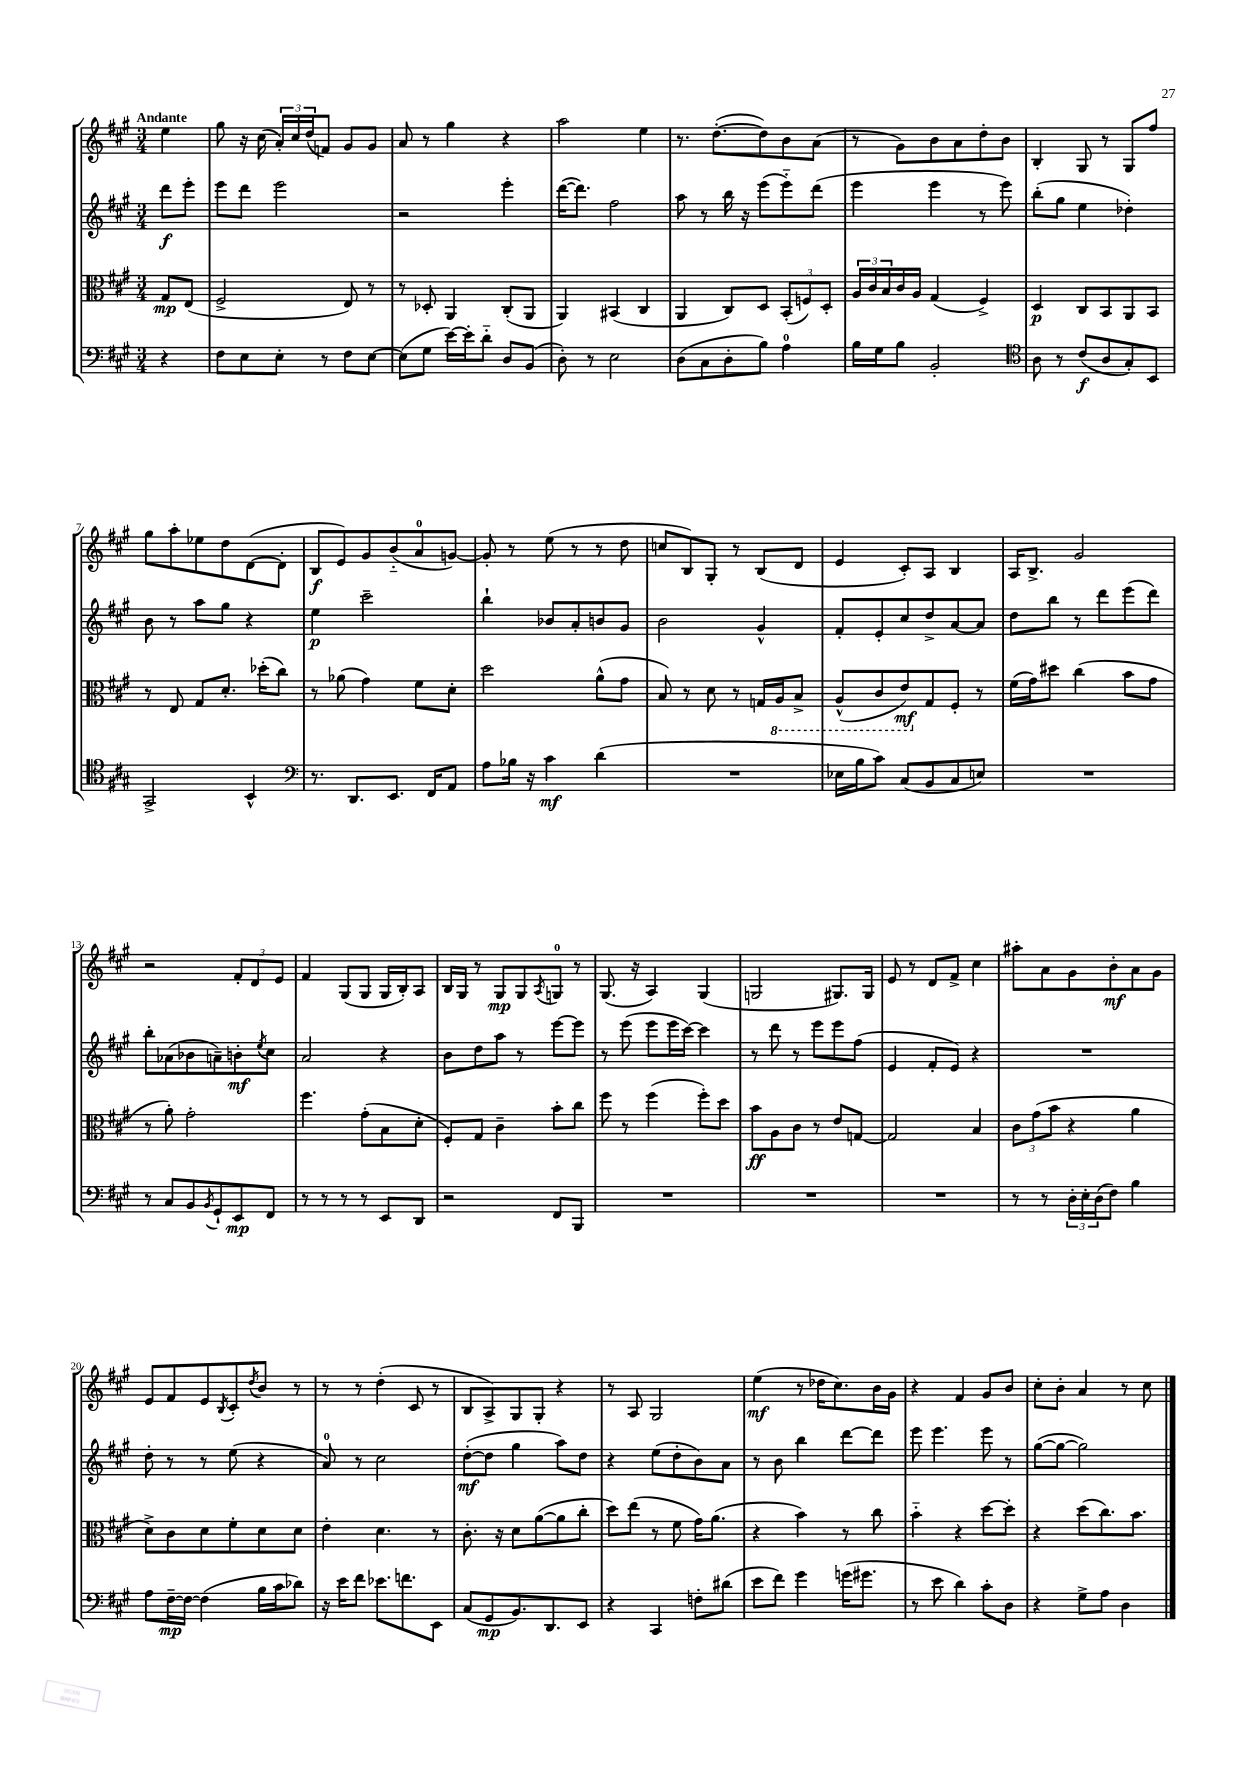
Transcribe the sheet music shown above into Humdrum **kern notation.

**kern	**dynam	**kern	**dynam	**kern	**dynam	**kern	**dynam
*part4	*part4	*part3	*part3	*part2	*part2	*part1	*part1
*staff4	*staff4	*staff3	*staff3	*staff2	*staff2	*staff1	*staff1
*clefF4	*	*clefC3	*	*clefG2	*	*clefG2	*
*k[f#c#g#]	*	*k[f#c#g#]	*	*k[f#c#g#]	*	*k[f#c#g#]	*
*M3/4	*	*M3/4	*	*M3/4	*	*M3/4	*
=	=	=	=	=	=	=	=
!	!	!	!	!	!	!LO:TX:a:B:t=Andante	!
4r	.	8G#/L	mp	8ddd\L	f	4ee\	.
.	.	(8E/J	.	8eee'\J	.	.	.
=1	=1	=1	=1	=1	=1	=1	=1
8F#\L	.	2F#^/	.	8eee\L	.	8gg#\	.
8E\	.	.	.	8ddd\J	.	16r	.
.	.	.	.	.	.	(16cc#\	.
8E'\J	.	.	.	2eee\	.	24a'/LL)	.
.	.	.	.	.	.	24cc#/	.
.	.	.	.	.	.	(24dd/J	.
8r	.	.	.	.	.	8fn/J)	.
8F#\L	.	8E/)	.	.	.	8g#/L	.
[8E\J	.	8r	.	.	.	8g#/J	.
=2	=2	=2	=2	=2	=2	=2	=2
(8E\L]	.	8r	.	2r	.	8a/	.
8G#\J	.	8D-X'/	.	.	.	8r	.
[16e\LL)	.	4AA/	.	.	.	4gg#\	.
16e'\J]	.	.	.	.	.	.	.
8d\J	.	.	.	.	.	.	.
8D/L	.	(8C#'/L	.	4eee'\	.	4r	.
(8BB/J	.	8AA/J	.	.	.	.	.
=3	=3	=3	=3	=3	=3	=3	=3
8D'\)	.	4AA/)	.	([16ddd\KL	.	2aa\	.
.	.	.	.	8.ddd\J])	.	.	.
8r	.	.	.	.	.	.	.
2E\	.	(4BB#X/	.	2ff#\	.	.	.
.	.	4C#/	.	.	.	4ee\	.
=4	=4	=4	=4	=4	=4	=4	=4
(8D\L	.	4AA/	.	8aa\	.	8.r	.
8C#\	.	.	.	8r	.	.	.
.	.	.	.	.	.	([8.dd'\L	.
8D'\	.	8C#/L)	.	16bb\	.	.	.
.	.	.	.	16r	.	.	.
8B\J)	.	8D/J	.	(8eee\L	.	8dd\])	.
4A\	.	(12BB'/L	.	8eee\)	.	8b\	.
.	.	12Fn/)	.	.	.	.	.
.	.	.	.	(8ddd\J	.	(8a\J	.
.	.	12D'/J	.	.	.	.	.
=5	=5	=5	=5	=5	=5	=5	=5
16B\LL	.	24A/LL	.	4eee\	.	8r	.
.	.	24c#/	.	.	.	.	.
16G#\J	.	.	.	.	.	.	.
.	.	24B/	.	.	.	.	.
8B\J	.	16c#/	.	.	.	8g#\L)	.
.	.	16A/JJ	.	.	.	.	.
2BB'/	.	(4G#/	.	4eee\	.	8b\	.
.	.	.	.	.	.	8a\	.
.	.	4F#^/)	.	8r	.	8dd'\	.
.	.	.	.	8eee\)	.	8b\J	.
=6	=6	=6	=6	=6	=6	=6	=6
*clefC4	*	*	*	*	*	*	*
8A\	.	4D/	p	(8bb'\L	.	4B'/	.
8r	.	.	.	8gg#\J	.	.	.
(8c#/L	f	8C#/L	.	4ee\	.	8G#/	.
8A/	.	8BB/	.	.	.	8r	.
8G#'/)	.	8AA/	.	4dd-X'\)	.	8G#/L	.
8BB/J	.	8BB/J	.	.	.	8ff#/J	.
!!LO:LB:g=z
=7	=7	=7	=7	=7	=7	=7	=7
2GG#^/	.	8r	.	8b\	.	8gg#\L	.
.	.	8E/	.	8r	.	8aa'\	.
.	.	8G#/L	.	8aa\L	.	8ee-X\	.
.	.	8.d'/J	.	8gg#\J	.	8dd\	.
4BB^^/	.	.	.	4r	.	([8d\	.
.	.	(16dd-X'\KL	.	.	.	.	.
.	.	8cc#\J)	.	.	.	8d'\J]	.
=8	=8	=8	=8	=8	=8	=8	=8
*clefF4	*	*	*	*	*	*	*
8.r	.	8r	.	4ee\	p	8B/L	f
.	.	(8a-X\	.	.	.	8e/)	.
8.DD/L	.	.	.	.	.	.	.
.	.	4g#\)	.	2ccc#~\	.	8g#/	.
8.EE/J	.	.	.	.	.	(8b/	.
.	.	8f#\L	.	.	.	8a/	.
16FF#/KL	.	.	.	.	.	.	.
8AA/J	.	8d'\J	.	.	.	[8gn/J)	.
=9	=9	=9	=9	=9	=9	=9	=9
8A\L	.	2dd\	.	4bb`\	.	8g'/]	.
16B-X\Jk	.	.	.	.	.	8r	.
16r	.	.	.	.	.	.	.
4c#\	mf	.	.	8b-X/L	.	(8ee\	.
.	.	.	.	8a'/	.	8r	.
(4d\	.	(8a^^\L	.	8bn/	.	8r	.
.	.	8g#\J	.	8g#/J	.	8dd\	.
=10	=10	=10	=10	=10	=10	=10	=10
2.r	.	8B/)	.	2b\	.	8ccn/L	.
.	.	8r	.	.	.	8B/)	.
.	.	8d\	.	.	.	8G#'/J	.
.	.	8r	.	.	.	8r	.
.	.	16Gn/LL	.	4g#^^/	.	(8B/L	.
*	*	*8ba	*	*	*	*	*
.	.	16AA/J	.	.	.	.	.
.	.	8BB^/J	.	.	.	8d/J	.
=11	=11	=11	=11	=11	=11	=11	=11
16E-X\LL	.	(8AA^^/L	.	8f#'/L	.	4e/	.
16B\J	.	.	.	.	.	.	.
8c#\J)	.	8C#/	.	8e'/	.	.	.
(8C#/L	.	8E/)	mf	8cc#/	.	8c#'/L)	.
*	*	*X8ba	*	*	*	*	*
8BB/	.	8G#/	.	8dd^/	.	8A/J	.
8C#/	.	8F#'/J	.	[8a/	.	4B/	.
8En/J)	.	8r	.	8a/J]	.	.	.
=12	=12	=12	=12	=12	=12	=12	=12
2.r	.	(16f#\LL	.	8dd\L	.	16A/KL	.
.	.	16g#\J)	.	.	.	8.B^/J	.
.	.	8dd#X\J	.	8bb\J	.	.	.
.	.	(4cc#\	.	8r	.	2g#/	.
.	.	.	.	8ddd\L	.	.	.
.	.	8b\L	.	(8eee\	.	.	.
.	.	8g#\J	.	8ddd\J)	.	.	.
!!LO:LB:g=z
=13	=13	=13	=13	=13	=13	=13	=13
8r	.	8r	.	8bb'\L	.	2r	.
8C#/L	.	8a'\)	.	(8a-X\	.	.	.
8BB/	.	2g#'\	.	8b-X\	.	.	.
8qBB/	.	.	.	.	.	.	.
8GG#`/	.	.	.	8an~\)	.	.	.
8EE/	mp	.	.	8bn'\	mf	12f#'/L	.
.	.	.	.	.	.	12d/	.
.	.	.	.	8qee/	.	.	.
8FF#/J	.	.	.	8cc#\J	.	.	.
.	.	.	.	.	.	12e/J	.
=14	=14	=14	=14	=14	=14	=14	=14
8r	.	4.ff#\	.	2a/	.	4f#/	.
8r	.	.	.	.	.	.	.
8r	.	.	.	.	.	(8G#/L	.
8r	.	(8g#'\L	.	.	.	8G#/J	.
8EE/L	.	8B\	.	4r	.	16G#/LL	.
.	.	.	.	.	.	16B'/J)	.
8DD/J	.	8d'\J	.	.	.	8A/J	.
=15	=15	=15	=15	=15	=15	=15	=15
2r	.	8F#'/L)	.	8b\L	.	16B/LL	.
.	.	.	.	.	.	16G#/JJ	.
.	.	8G#/J	.	8dd\	.	8r	.
.	.	4c#~\	.	8aa\J	.	8G#/L	mp
.	.	.	.	8r	.	8G#/	.
.	.	.	.	.	.	8qA/	.
8FF#/L	.	8b'\L	.	[8eee\L	.	8Gn/J	.
8BBB/J	.	8cc#\J	.	8eee\J]	.	8r	.
=16	=16	=16	=16	=16	=16	=16	=16
2.r	.	8ff#\	.	8r	.	(8.G#/	.
.	.	8r	.	(8eee\	.	.	.
.	.	.	.	.	.	16r	.
.	.	(4ff#\	.	8eee\L	.	4A/)	.
.	.	.	.	16eee\L	.	.	.
.	.	.	.	[16ccc#\JJ)	.	.	.
.	.	8ff#'\L)	.	4ccc#\]	.	(4G#/	.
.	.	8dd\J	.	.	.	.	.
=17	=17	=17	=17	=17	=17	=17	=17
2.r	.	8b\L	ff	8r	.	2Gn/	.
.	.	8A\	.	8ddd\	.	.	.
.	.	8c#\J	.	8r	.	.	.
.	.	8r	.	8eee\L	.	.	.
.	.	8e/L	.	8eee\	.	8.G#X/L)	.
.	.	[8Gn/J	.	(8ff#\J	.	.	.
.	.	.	.	.	.	16G#/Jk	.
=18	=18	=18	=18	=18	=18	=18	=18
2.r	.	2G/]	.	4e/	.	8e/	.
.	.	.	.	.	.	8r	.
.	.	.	.	8f#'/L	.	8d/L	.
.	.	.	.	8e/J)	.	8f#^/J	.
.	.	4B/	.	4r	.	4cc#\	.
=19	=19	=19	=19	=19	=19	=19	=19
8r	.	12c#\L	.	2.r	.	8aa#X'\L	.
.	.	(12g#\	.	.	.	.	.
8r	.	.	.	.	.	8a\	.
.	.	12b\J	.	.	.	.	.
24D'\LL	.	4r	.	.	.	8g#\	.
24E'\	.	.	.	.	.	.	.
(24D\J	.	.	.	.	.	.	.
8F#\J)	.	.	.	.	.	8b'\	mf
4B\	.	4a\	.	.	.	8a\	.
.	.	.	.	.	.	8g#\J	.
!!LO:LB:g=z
=20	=20	=20	=20	=20	=20	=20	=20
8A\L	.	8d^\L)	.	8dd'\	.	8e/L	.
[16F#~\L	mp	8c#\	.	8r	.	8f#/	.
16F#\JJ_	.	.	.	.	.	.	.
(4F#\]	.	8d\	.	8r	.	8e/	.
.	.	.	.	.	.	8qB/	.
.	.	8f#'\	.	(8ee\	.	8c#'/	.
.	.	.	.	.	.	8qdd/	.
16B\LL	.	8d\	.	4r	.	8b/J	.
16c#\J	.	.	.	.	.	.	.
8d-X\J)	.	8d\J	.	.	.	8r	.
=21	=21	=21	=21	=21	=21	=21	=21
16r	.	4e'\	.	8a/)	.	8r	.
16e\KL	.	.	.	.	.	.	.
8f#\J	.	.	.	8r	.	8r	.
8.e-X\L	.	4.d\	.	2cc#\	.	(4dd'\	.
8.fn\	.	.	.	.	.	.	.
.	.	.	.	.	.	8c#/	.
8EE\J	.	8r	.	.	.	8r	.
=22	=22	=22	=22	=22	=22	=22	=22
(8C#/L	.	8.c#'\	.	([8dd'\L	mf	8B/L	.
8GG#/	mp	.	.	8dd\J]	.	8A^/)	.
.	.	16r	.	.	.	.	.
8.BB/)	.	8d\L	.	4gg#\	.	8G#/	.
.	.	([8a\	.	.	.	8G#'/J	.
8.DD/	.	.	.	.	.	.	.
.	.	8a\]	.	8aa\L)	.	4r	.
8EE/J	.	8cc#'\J	.	8dd\J	.	.	.
=23	=23	=23	=23	=23	=23	=23	=23
4r	.	8dd\L)	.	4r	.	8r	.
.	.	(8ee\J	.	.	.	8A/	.
4CC#/	.	8r	.	(8ee\L	.	2G#/	.
.	.	8f#\	.	8dd'\	.	.	.
8Fn'\L	.	16g#\KL)	.	8b\)	.	.	.
.	.	(8.a\J	.	.	.	.	.
(8d#X\J	.	.	.	8a\J	.	.	.
=24	=24	=24	=24	=24	=24	=24	=24
8e\L	.	4r	.	8r	.	(4ee\	mf
8f#\J)	.	.	.	8b\	.	.	.
4g#\	.	4b\)	.	4bb\	.	8r	.
.	.	.	.	.	.	16dd-X\KL	.
.	.	.	.	.	.	8.cc#\)	.
(16gn\KL	.	8r	.	[8ddd\L	.	.	.
8.g#X\J	.	.	.	.	.	.	.
.	.	8cc#\	.	8ddd\J]	.	16b\L	.
.	.	.	.	.	.	16g#\JJ	.
=25	=25	=25	=25	=25	=25	=25	=25
8r	.	4b\	.	8eee\	.	4r	.
8e\	.	.	.	4.eee\	.	.	.
4d\)	.	4r	.	.	.	4f#/	.
8c#'\L	.	[8dd\L	.	8eee\	.	8g#/L	.
8D\J	.	8dd'\J]	.	8r	.	8b/J	.
=26	=26	=26	=26	=26	=26	=26	=26
4r	.	4r	.	([8gg#\L	.	8cc#'\L	.
.	.	.	.	8gg#\J_	.	8b'\J	.
8G#^\L	.	(8dd\L	.	2gg#\])	.	4a/	.
8A\J	.	8.cc#\)	.	.	.	.	.
4D\	.	.	.	.	.	8r	.
.	.	8.b\J	.	.	.	.	.
.	.	.	.	.	.	8cc#\	.
==	==	==	==	==	==	==	==
*-	*-	*-	*-	*-	*-	*-	*-
